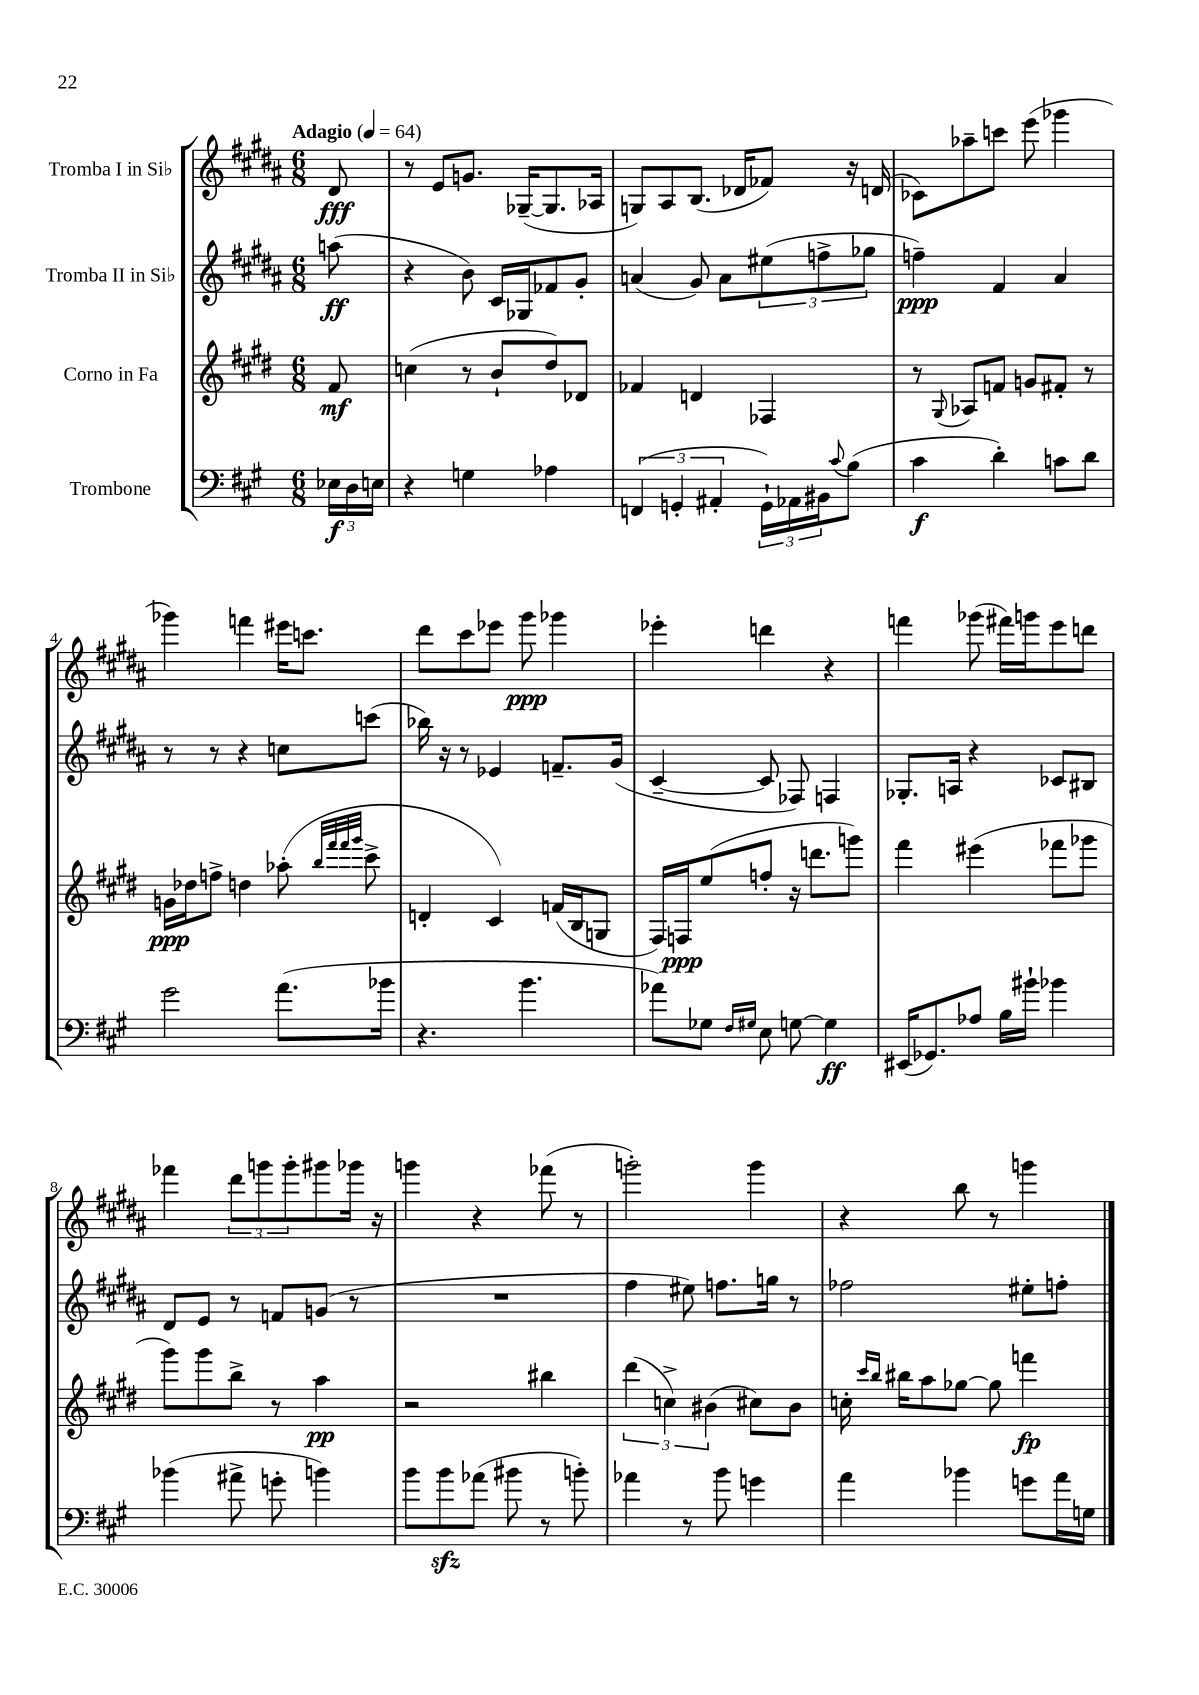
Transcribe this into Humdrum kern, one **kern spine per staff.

**kern	**dynam	**kern	**dynam	**kern	**dynam	**kern	**dynam
*part4	*part4	*part3	*part3	*part2	*part2	*part1	*part1
*staff4	*staff4	*staff3	*staff3	*staff2	*staff2	*staff1	*staff1
*I"Trombone	*	*I"Corno in Fa	*	*I"Tromba II in Si♭	*	*I"Tromba I in Si♭	*
*clefF4	*	*clefG2	*	*clefG2	*	*clefG2	*
*k[f#c#g#]	*	*k[f#c#g#d#]	*	*k[f#c#g#d#a#]	*	*k[f#c#g#d#a#]	*
*M6/8	*	*M6/8	*	*M6/8	*	*M6/8	*
*MM64	*	*MM64	*	*MM64	*	*MM64	*
=	=	=	=	=	=	=	=
!	!	!	!	!	!	!LO:TX:a:B:t=Adagio	!
24E-X\LL	f	8f#/	mf	(8aan\	ff	8d#/	fff
24D\	.	.	.	.	.	.	.
24En\JJ	.	.	.	.	.	.	.
=1	=1	=1	=1	=1	=1	=1	=1
4r	.	(4ccn\	.	4r	.	8r	.
.	.	.	.	.	.	8e/L	.
4Gn\	.	8r	.	8b\)	.	8.gn/J	.
.	.	8b`/L	.	16c#/LL	.	.	.
.	.	.	.	16G-X/J	.	([16G-X~/KL	.
4A-X\	.	8dd#/)	.	8f-X/	.	8.G-/]	.
.	.	8d-X/J	.	8g#'/J	.	.	.
.	.	.	.	.	.	16A-X/Jk	.
=2	=2	=2	=2	=2	=2	=2	=2
(6FFn/	.	4f-X/	.	(4an/	.	8Gn/L)	.
.	.	.	.	.	.	8A#/	.
6GGn'/	.	.	.	.	.	.	.
.	.	4dn/	.	8g#/)	.	(8.B/J	.
6AA#X'/	.	.	.	.	.	.	.
.	.	.	.	8a\L	.	.	.
.	.	.	.	.	.	16d-X/KL	.
24GG`\LL)	.	4F-X/	.	(12ee#X\	.	8f-X/J)	.
24AA-X\	.	.	.	.	.	.	.
24BB#X\J	.	.	.	12ffn^\	.	.	.
8qqc#/	.	.	.	.	.	.	.
(8B\J	.	.	.	.	.	16r	.
.	.	.	.	12gg-X\J	.	.	.
.	.	.	.	.	.	(16dn/	.
=3	=3	=3	=3	=3	=3	=3	=3
4c#\	f	8r	.	4ffn~\)	ppp	8c-X\L)	.
.	.	8qqG#/	.	.	.	.	.
.	.	8A-X/L	.	.	.	8aa-X~\	.
4d'\)	.	8fn/J	.	4f#/	.	8cccn\J	.
.	.	8gn/L	.	.	.	(8eee\	.
8cn\L	.	8f#X'/J	.	4a#/	.	4ggg-X\	.
8d\J	.	8r	.	.	.	.	.
!!LO:LB:g=z
=4	=4	=4	=4	=4	=4	=4	=4
2g#\	.	16gn\LL	ppp	8r	.	4ggg-X\)	.
.	.	16dd-X\J	.	.	.	.	.
.	.	8ffn^\J	.	8r	.	.	.
.	.	4ddn\	.	4r	.	4fffn\	.
(8.a\L	.	(8aa-X'\	.	8ccn\L	.	16eee#X\KL	.
.	.	.	.	.	.	8.cccn\J	.
.	.	32qqbb/LLL	.	.	.	.	.
.	.	32qqfff#/	.	.	.	.	.
.	.	32qqfff#/	.	.	.	.	.
.	.	32qqggg#/JJJ	.	.	.	.	.
.	.	8ccc#^\	.	(8cccn\J	.	.	.
16b-X\Jk	.	.	.	.	.	.	.
=5	=5	=5	=5	=5	=5	=5	=5
4.r	.	4dn'/	.	16bb-X\)	.	8ddd#\L	.
.	.	.	.	16r	.	.	.
.	.	.	.	8r	.	8ccc#\	.
.	.	4c#/)	.	4e-X/	.	8eee-X\J	.
4.b\	.	.	.	.	.	8ggg#\	ppp
.	.	(16fn/LL	.	8.fn~/L	.	4ggg-X\	.
.	.	16B/J	.	.	.	.	.
.	.	8Gn/J	.	.	.	.	.
.	.	.	.	(16g#/Jk	.	.	.
=6	=6	=6	=6	=6	=6	=6	=6
8a-X\L)	.	16F#/LL)	.	[4c#~/	.	4eee-X'\	.
.	.	16Fn/J	ppp	.	.	.	.
8G-X\J	.	(8ee/	.	.	.	.	.
16qqF#/LL	.	.	.	.	.	.	.
16qqG#X/JJ	.	.	.	.	.	.	.
8E\	.	8ffn'/J	.	8c#/]	.	4dddn\	.
[8Gn\	.	16r	.	8F-X/)	.	.	.
.	.	8.dddn\L	.	.	.	.	.
4G\]	ff	.	.	4Fn/	.	4r	.
.	.	8gggn\J)	.	.	.	.	.
=7	=7	=7	=7	=7	=7	=7	=7
(16EE#X/KL	.	4fff#\	.	8.G-X'/L	.	4fffn\	.
8.GG-X/)	.	.	.	.	.	.	.
.	.	.	.	16An/Jk	.	.	.
8A-X/J	.	(4eee#X\	.	4r	.	(8ggg-X\	.
16B\LL	.	.	.	.	.	16fff#X\LL)	.
16b#X`\JJ	.	.	.	.	.	16gggn\J	.
4b-X\	.	8fff-X\L	.	8c-X/L	.	8eee\	.
.	.	8ggg-X\J	.	8B#X/J	.	8dddn\J	.
!!LO:LB:g=z
=8	=8	=8	=8	=8	=8	=8	=8
(4b-X\	.	8ggg#\L)	.	8d#/L	.	4fff-X\	.
.	.	8ggg#\	.	8e/J	.	.	.
8a#X^\	.	8bb^\J	.	8r	.	12ddd#\L	.
.	.	.	.	.	.	12gggn\	.
8gn'\	.	8r	.	8fn/L	.	.	.
.	.	.	.	.	.	12ggg'\	.
4bn\)	.	4aa\	pp	(8gn/J	.	8ggg#X\	.
.	.	.	.	8r	.	16ggg-X\Jk	.
.	.	.	.	.	.	16r	.
=9	=9	=9	=9	=9	=9	=9	=9
8b\L	.	2r	.	2.r	.	4gggn\	.
8bzz\	.	.	.	.	.	.	.
(8a-X\J	.	.	.	.	.	4r	.
8b#X\	.	.	.	.	.	.	.
8r	.	4bb#X\	.	.	.	(8fff-X\	.
8bn'\)	.	.	.	.	.	8r	.
=10	=10	=10	=10	=10	=10	=10	=10
4a-X\	.	(6ddd#\	.	4ff#\	.	2gggn'\)	.
.	.	6ccn^\)	.	.	.	.	.
8r	.	.	.	8ee#X\)	.	.	.
.	.	(6b#X\	.	.	.	.	.
8b\	.	.	.	8.ffn\L	.	.	.
4gn\	.	8cc#X\L)	.	.	.	4ggg\	.
.	.	.	.	16ggn\Jk	.	.	.
.	.	8b#\J	.	8r	.	.	.
=11	=11	=11	=11	=11	=11	=11	=11
4a\	.	16ccn'\	.	2ff-X\	.	4r	.
.	.	16qqccc#/LL	.	.	.	.	.
.	.	16qqbb/JJ	.	.	.	.	.
.	.	16bb#X\KL	.	.	.	.	.
.	.	8aa\	.	.	.	.	.
4b-X\	.	[8gg-X\J	.	.	.	8bb\	.
.	.	8gg-\]	.	.	.	8r	.
8gn\L	.	4fffn\	fp	8ee#X'\L	.	4gggn\	.
16a\L	.	.	.	8ffn'\J	.	.	.
16Gn\JJ	.	.	.	.	.	.	.
==	==	==	==	==	==	==	==
*-	*-	*-	*-	*-	*-	*-	*-
